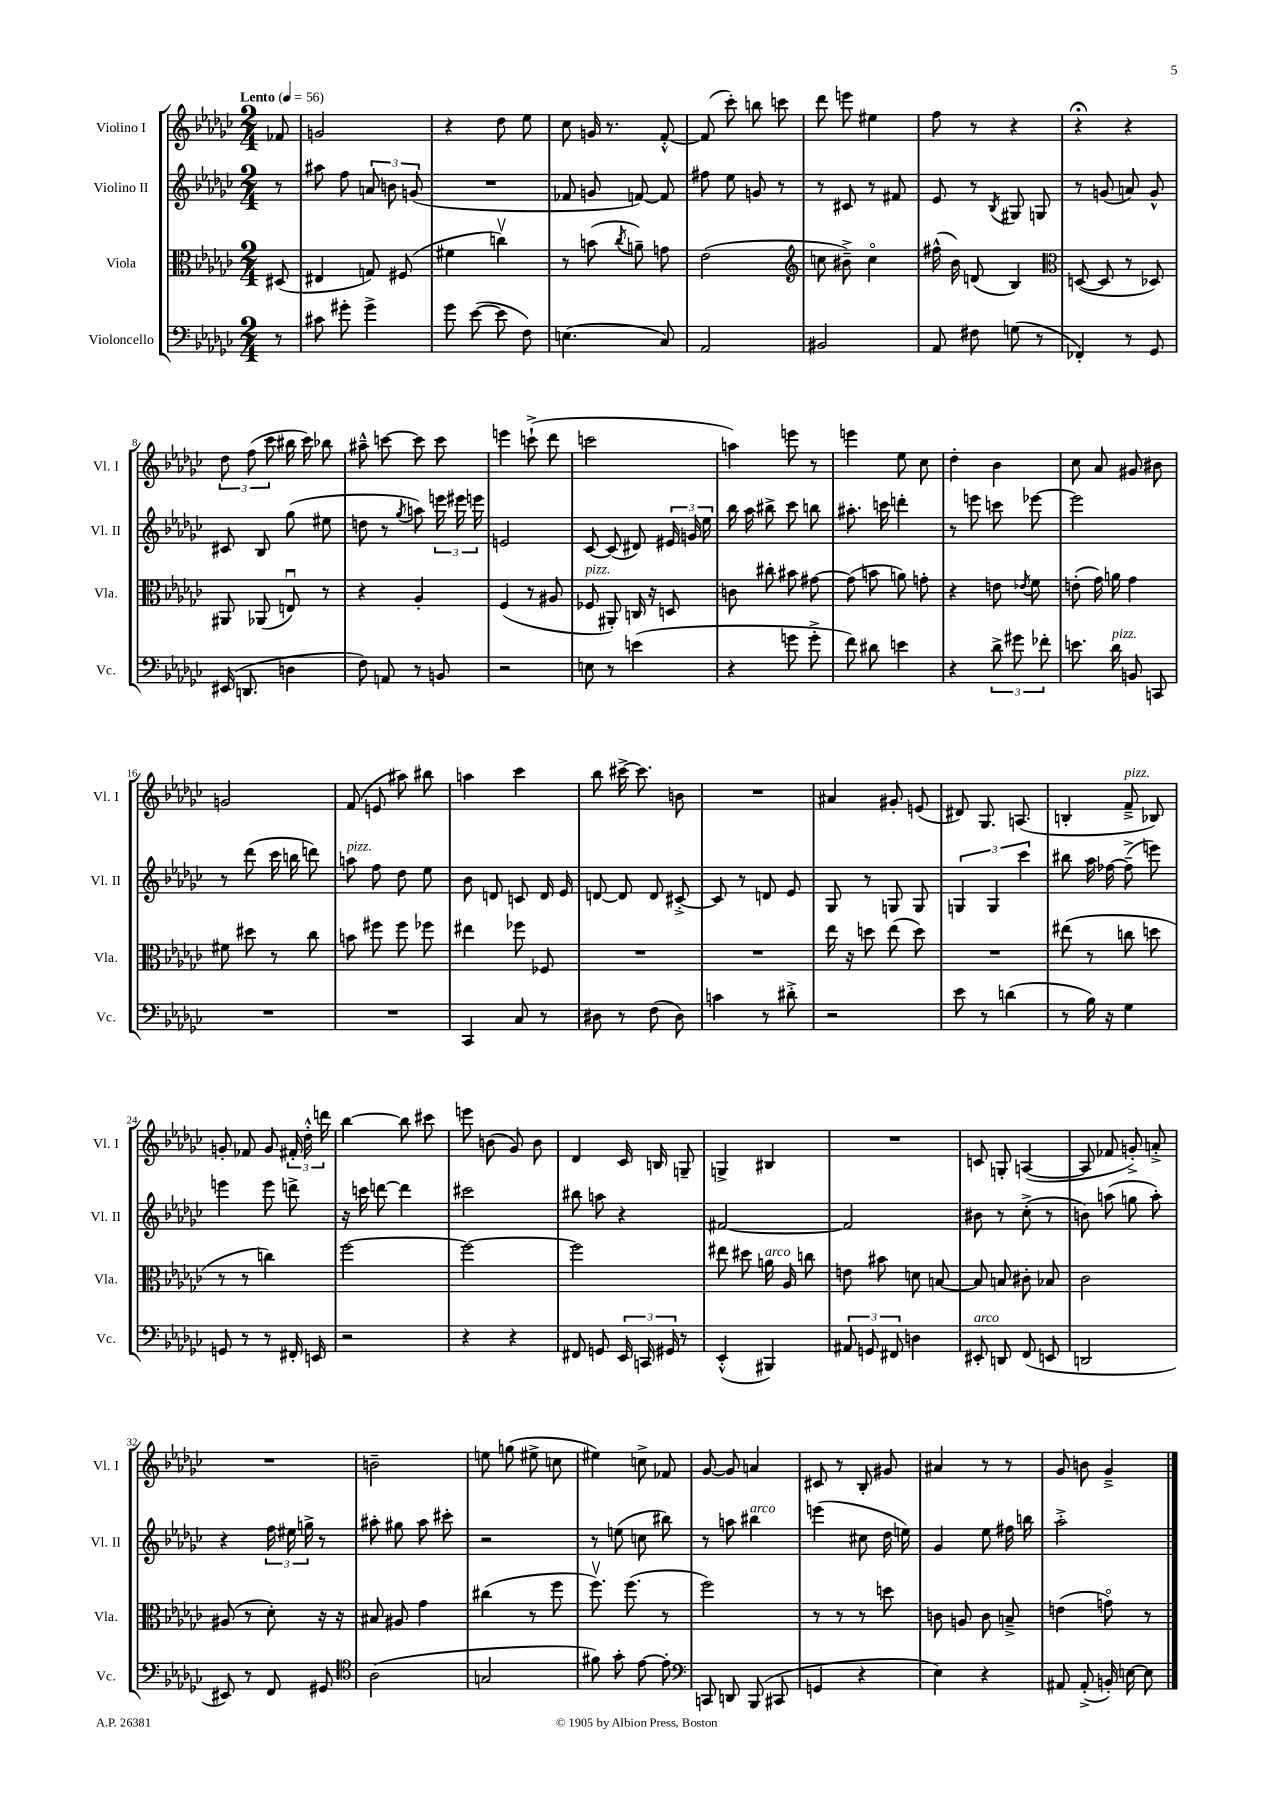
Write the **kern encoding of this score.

**kern	**kern	**kern	**kern
*staff4	*staff3	*staff2	*staff1
*clefF4	*clefC3	*clefG2	*clefG2
*k[b-e-a-d-g-c-]	*k[b-e-a-d-g-c-]	*k[b-e-a-d-g-c-]	*k[b-e-a-d-g-c-]
*M2/4	*M2/4	*M2/4	*M2/4
*MM56	*MM56	*MM56	*MM56
8r	(8D#/	8r	8f-/
=	=	=	=
8c#\	4E#/	8aa#\	2g/
8g#'\	.	8ff\	.
4g#^\	8G/)	12a/	.
.	.	12b\	.
.	(8F#/	.	.
.	.	(12g/	.
=	=	=	=
8g-\	4f#\	2r	4r
([8e-\	.	.	.
8e-\]	4ccv\)	.	8dd-\
8F\)	.	.	8ee-\
=	=	=	=
(4.E\	8r	8f-/	8cc-\
.	(8b\	8g/	16g/
.	.	.	8.r
.	8qcc-/	.	.
.	8a~\)	[8f/)	.
8C-/)	8g\	8f/]	[8f'^^/
=	=	=	=
2AA-/	(2e-\	8ff#\	(8f/]
.	.	8ee-\	8ccc-'\)
.	.	8g/	8bb\
.	.	8r	8ccc\
=	=	=	=
*	*clefG2	*	*
2BB#/	8cc\	8r	8ddd-\
.	8b#~^\)	8c#/	8eee\
.	4cco\	8r	4ee#\
.	.	8f#/	.
=	=	=	=
8AA-/	(16ff#^^\	8e-/	8ff\
.	16b-\)	.	.
8F#\	(8d/	8r	8r
.	.	8qB-/	.
(8G\	4B-/)	8G#/	4r
8r	.	8G/	.
=	=	=	=
*	*clefC3	*	*
4FF-'/)	([8D/	8r	4r;
.	8D/]	(8g/	.
8r	8r	8a/)	4r
8GG-/	8D-/)	8g^^/	.
=	=	=	=
(16EE#/	8AA#/	8c#/	12dd-\
8.DD/	.	.	.
.	.	.	(12ff\
.	(8AA-/	8B-/	.
.	.	.	12ccc-\
4D\	8Eu/)	(8gg-\	16bb#\
.	.	.	16ccc-\)
.	8r	8ee#\	8bb-\
=	=	=	=
8F\)	4r	8dd\	8aa#~^^\
8AA/	.	8r	[8ccc\
.	.	8qgg-/	.
8r	4A-'/	8aa\)	8ccc\]
8BB/	.	24eee\	8ccc\
.	.	24eee#\	.
.	.	24eee\	.
=	=	=	=
2r	(4F/	2e/	4eee\
.	8r	.	(8ccc`^\
.	8A#/	.	8ddd-\
=	=	=	=
8E\	8F-/	[8c-/	2ccc\
8r	8AA#'/)	(8c-/]	.
(4e\	16C/	8d#/)	.
.	16r	.	.
.	8D/	24e#/	.
.	.	24g/	.
.	.	24ee-\	.
=	=	=	=
4r	8c\	16bb-\	4aa\)
.	.	16aa-\	.
.	8cc#'\	8bb#^\	.
8g\	8b#\	8ccc-\	8eee\
8g'^\	[8g#\	8bb\	8r
=	=	=	=
8f\)	(8g#\]	8.aa#'\	4eee\
8d#\	8b\	.	.
.	.	16ccc\	.
4e\	8a\)	4ddd'\	8ee-\
.	8g'\	.	8cc-\
=	=	=	=
4r	4r	8r	4dd-'\
.	.	8eee\	.
12d-^\	8e\	8ccc\	4b-\
12g#\	.	.	.
.	8qe-/	.	.
.	8f\	[8eee-\	.
12f-'\	.	.	.
=	=	=	=
8.e\	(8e'\	2eee-\]	8cc-\
.	16g-\)	.	8a-/
16d-\	16a\	.	.
8BB/	4g-\	.	8g#/
8CC/	.	.	8b#\
=	=	=	=
2r	8f#\	8r	2g/
.	8dd#\	(8ddd-\	.
.	8r	16ccc-\	.
.	.	16bb\	.
.	8cc-\	8ddd\)	.
=	=	=	=
2r	8b\	8aa\	(8f/
.	8ff#\	8ff\	8e/
.	8ff#\	8dd-\	8aa#\)
.	8ff-\	8ee-\	8bb#\
=	=	=	=
4CC-/	4ee#\	8b-\	4aa\
.	.	8d/	.
8C-/	8ff-\	8c/	4ccc-\
8r	8F-/	16d/	.
.	.	16e-/	.
=	=	=	=
8D#\	2r	[8d/	8bb-\
8r	.	8d/]	[16ccc#^\
.	.	.	8.ccc#\]
(8F\	.	8d/	.
8D#\)	.	[8c#'^/	8b\
=	=	=	=
4c\	2r	8c#/]	2r
.	.	8r	.
8r	.	8d/	.
8d#'^\	.	8e-/	.
=	=	=	=
2r	16ee-\	8G-/	4a#/
.	16r	.	.
.	8dd\	8r	.
.	(8ee-\	8G/	8g#'/
.	8dd\)	8G/	(8e/
=	=	=	=
8e-\	2r	6G/	8d#/)
8r	.	.	8.G-/
.	.	6G/	.
(4d\	.	.	.
.	.	.	(8.A/
.	.	6ccc-\	.
=	=	=	=
8r	(8ee#\	8bb#\	4B'/
16B-\)	8r	16aa-\	.
16r	.	[16ff-\	.
4G-\	8cc\	(8ff-~^\]	8f~^/
.	8dd\	8eee\)	8B-/)
=	=	=	=
8GG/	8r	4eee\	8g'/
8r	8r	.	8f-/
8r	4cc\)	8eee\	8g/
16FF#'/	.	8ddd^\	24f#'/
.	.	.	24dd-'^^\
16EE/	.	.	.
.	.	.	24ddd\
=	=	=	=
2r	[2ff\	16r	[4bb-\
.	.	16ccc\	.
.	.	[8ddd\	.
.	.	4ddd\]	8bb-\]
.	.	.	8ccc#\
=	=	=	=
4r	2ff\_	2ccc#\	8eee\
.	.	.	(8b\
4r	.	.	8g-/)
.	.	.	8b\
=	=	=	=
8FF#/	2ff\]	8bb#\	4d-/
8GG/	.	8aa\	.
24EE-/	.	4r	16c-/
24CC/	.	.	.
.	.	.	16B/
24GG#/	.	.	.
8r	.	.	8G~/
=	=	=	=
(4EE-'^^/	8ee#\	[2f#/	4G^/
.	8dd#\	.	.
4BBB#/)	16a\	.	4B#/
.	16A-/	.	.
.	8cc\	.	.
=	=	=	=
12AA#/	8e\	2f#/]	2r
12GG/	.	.	.
.	8b#\	.	.
12FF#/	.	.	.
4D\	8d\	.	.
.	[8B/	.	.
=	=	=	=
8EE#'/	8B/]	8b#\	8c/
8DD/	8B/	8r	8G'/
(8FF/	8c#'\	(8cc-'^\	([4A/
8EE/	8B-/	8r	.
=	=	=	=
2DD/	2c-\	8b\)	8A/]
.	.	(8aa\	8f-/
.	.	8gg\	8g'^/)
.	.	8aa'\)	8a'^/
=	=	=	=
8EE#/)	(8A#/	4r	2r
8r	8r	.	.
8FF/	8d-'\)	24ff\	.
.	.	24ee#\	.
.	.	24gg^\	.
8GG#/	16r	8r	.
.	16r	.	.
=	=	=	=
*clefC4	*	*	*
(2A-\	8B#/	8aa#'\	2b~\
.	8A#/	8gg#\	.
.	4g-\	8aa#\	.
.	.	8ccc#'\	.
=	=	=	=
2G/	(4cc#\	2r	8ee\
.	.	.	(8gg\
.	8r	.	8ee#^\
.	8ff\	.	8cc\
=	=	=	=
8f#\)	8.ffv\)	8r	4ee#\)
8g-'\	.	(8ee\	.
.	(8.ff\	.	.
[8e-\	.	8cc\	8cc^\
8e-'\]	8r	8bb#\)	8f-/
=	=	=	=
*clefF4	*	*	*
8CC/	2ff\)	8r	[8g-/
8DD/	.	8aa\	8g-/]
(8BBB-/	.	4bb#\	4a/
8CC#/	.	.	.
=	=	=	=
4GG/	8r	(4eee\	8c#/
.	8r	.	8r
4r	8r	8cc#\	8B-'/
.	8dd\	16dd-\	8g#/
.	.	16ee\)	.
=	=	=	=
4E-\)	8c\	4g-/	4a#/
.	8A/	.	.
4r	8c\	8ee-\	8r
.	8B~^/	16ff#\	8r
.	.	16bb\	.
=	=	=	=
8AA#/	(4e\	2aa-'^\	8g-/
(8AA#'^/	.	.	8b\
16BB'/)	8go\)	.	4g-~^/
[16E\	.	.	.
8E\]	8r	.	.
==	==	==	==
*-	*-	*-	*-
